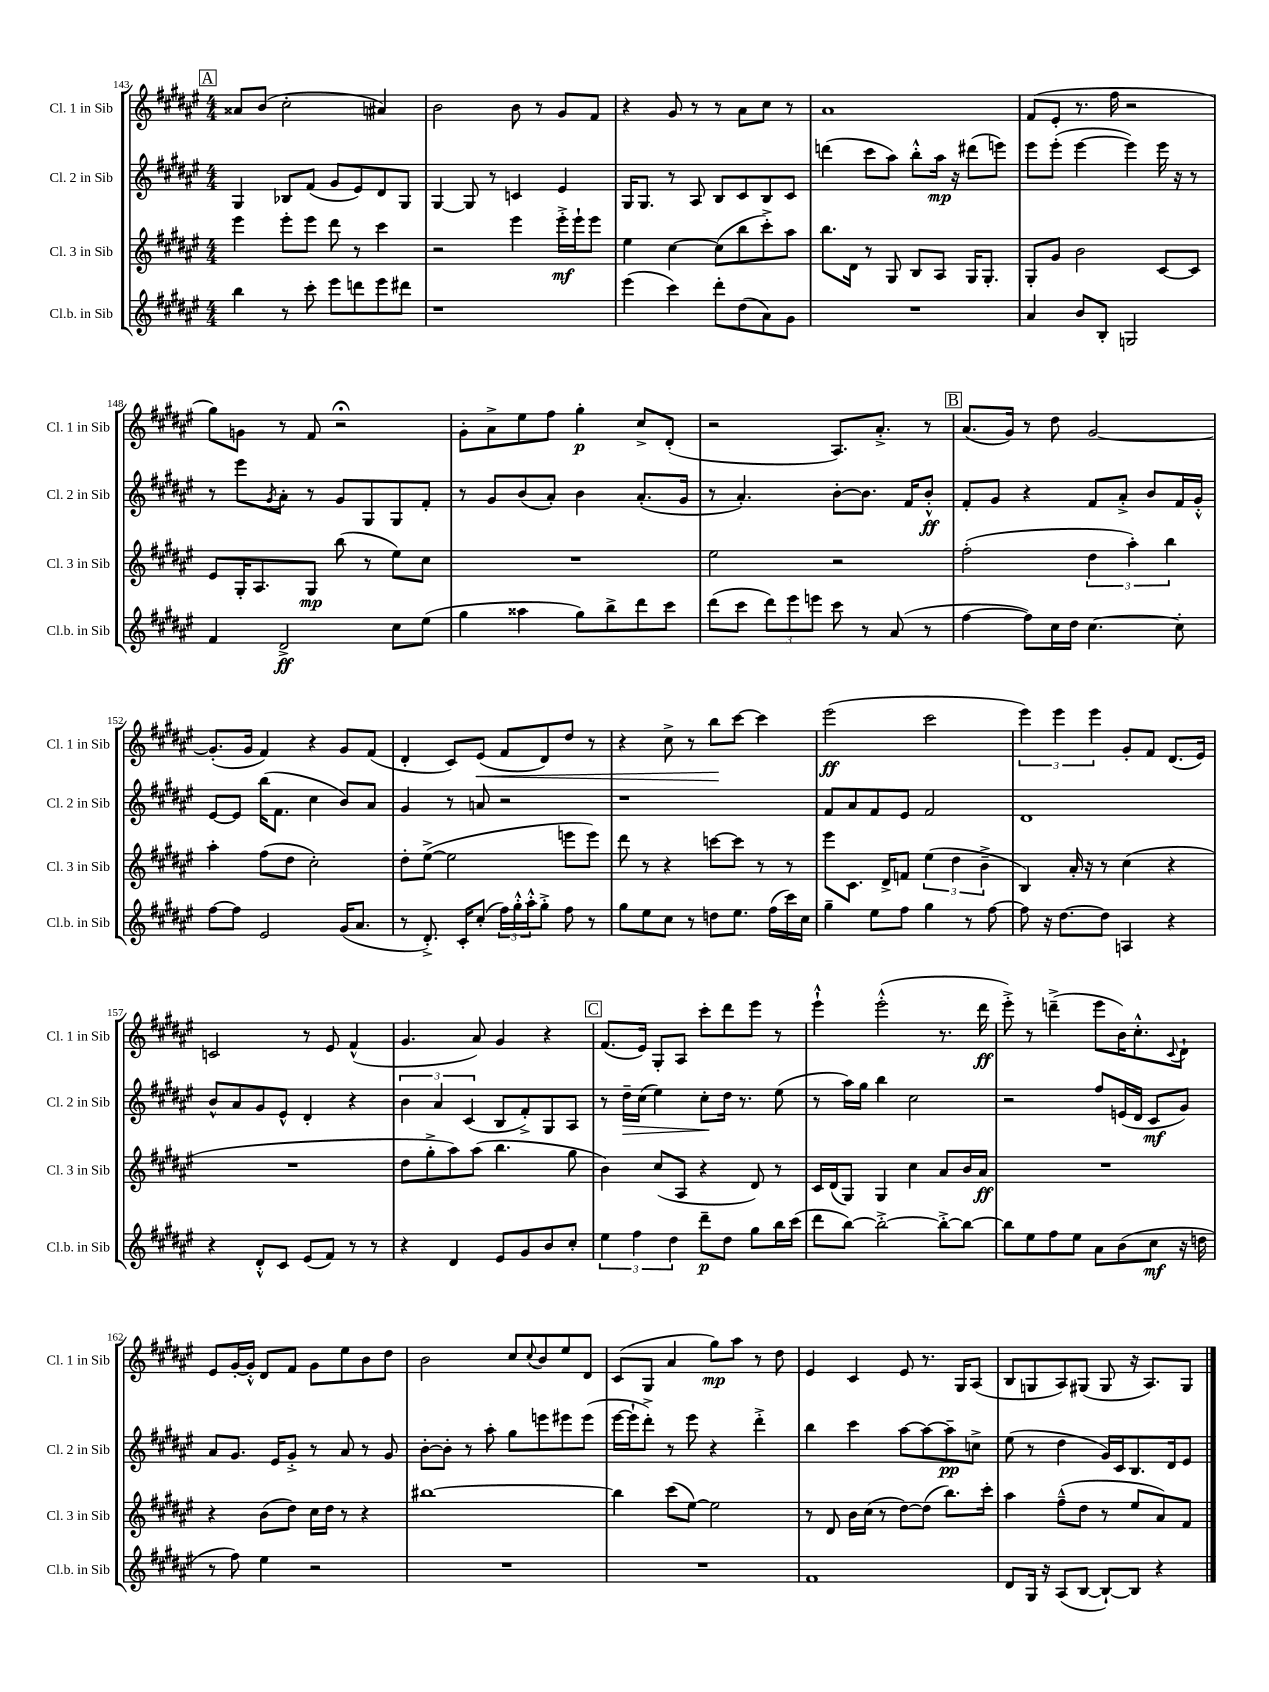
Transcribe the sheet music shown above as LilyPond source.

<<
\new StaffGroup <<
\new Staff = "s0" \with { instrumentName = "Cl. 1 in Sib" shortInstrumentName = "Cl. 1 in Sib" } {
    \clef treble \key fis \major \numericTimeSignature \time 4/4
    \mark \markup { \box "A" } aisis'8 b'8( cis''2-. ais'4) |
    b'2 b'8 r8 gis'8 fis'8 |
    r4 gis'8 r8 r8 ais'8 cis''8 r8 |
    ais'1 |
    fis'8( eis'8-. r8. fis''16 r2 |
    gis''8) g'8 r8 fis'8 r2\fermata |
    gis'8-. ais'8-> eis''8 fis''8 gis''4-.\p cis''8-> dis'8-.( |
    r2 ais8.) ais'8.-.-> r8 |
    \mark \markup { \box "B" } ais'8.( gis'16) r8 dis''8 gis'2~ |
    gis'8.-.( gis'16 fis'4) r4 gis'8 fis'8( |
    dis'4-. cis'8) eis'8\<( fis'8 dis'8) dis''8 r8 |
    r4 cis''8-> r8 b''8\! cis'''8~ cis'''4 |
    eis'''2\ff( cis'''2 |
    \tuplet 3/2 { eis'''4) eis'''4 eis'''4 } gis'8-. fis'8 dis'8.( eis'16) |
    c'2 r8 eis'8 fis'4-^( |
    gis'4. ais'8) gis'4 r4 |
    \mark \markup { \box "C" } fis'8.( eis'16) gis8-. ais8 cis'''8-. dis'''8 eis'''8 r8 |
    eis'''4-!-^ eis'''2-.-^( r8. dis'''16\ff |
    eis'''8-.->) r8 d'''4--->( eis'''8 b'16) cis''8.-.-^ \appoggiatura { cis'8 } dis'8-! |
    eis'8 gis'16~-. gis'16-.-^ dis'8 fis'8 gis'8 eis''8 b'8 dis''8 |
    b'2 cis''8 \appoggiatura { cis''8 } b'8 eis''8 dis'8 |
    cis'8( gis8 ais'4 gis''8\mp) ais''8 r8 dis''8 |
    eis'4 cis'4 eis'8 r8. gis16 ais8( |
    b8 g8 ais8) gis8( gis8 r16 ais8.) gis8 \bar "|." |
}
\new Staff = "s1" \with { instrumentName = "Cl. 2 in Sib" shortInstrumentName = "Cl. 2 in Sib" } {
    \clef treble \key fis \major \numericTimeSignature \time 4/4
    \mark \markup { \box "A" } gis4 bes8 fis'8( gis'8 eis'8) dis'8 gis8 |
    gis4~ gis8 r8 c'4 eis'4 |
    gis16 gis8. r8 ais8 b8 cis'8 b8 cis'8 |
    d'''4( cis'''8 ais''8) b''8-.-^ ais''16\mp r16 dis'''8( e'''8) |
    eis'''8 eis'''8-.( eis'''4~ eis'''4) eis'''16 r16 r8 |
    r8 eis'''8 \acciaccatura { gis'8 } ais'8-. r8 gis'8 gis8 gis8 fis'8-. |
    r8 gis'8 b'8( ais'8-.) b'4 ais'8.-.( gis'16 |
    r8 ais'4.-.) b'8~-. b'8. fis'16 b'8-.-^\ff |
    \mark \markup { \box "B" } fis'8-. gis'8 r4 fis'8 ais'8-.-> b'8 fis'16 gis'16-.-^ |
    eis'8~ eis'8 b''16( fis'8. cis''4 b'8) ais'8 |
    gis'4 r8 a'8 r2 |
    r1 |
    fis'8 ais'8 fis'8 eis'8 fis'2 |
    dis'1 |
    b'8-^ ais'8 gis'8 eis'8-^ dis'4-. r4 |
    \tuplet 3/2 { b'4 ais'4 cis'4( } b8 fis'8-.->) gis8 ais8 |
    \mark \markup { \box "C" } r8 dis''16--\> cis''16( eis''4) cis''8-.\! dis''16 r8. eis''8( |
    r8 ais''16) gis''16 b''4 cis''2 |
    r2 fis''8 e'16( dis'16 cis'8\mf gis'8) |
    ais'8 gis'8. eis'16 gis'8-.-> r8 ais'8 r8 gis'8 |
    b'8~-. b'8-. r8 ais''8-. gis''8 e'''8 eis'''8 eis'''8( |
    eis'''16~ eis'''16-! dis'''8-.->) r8 eis'''8 r4 dis'''4-.-> |
    b''4 cis'''4 ais''8~ ais''8~ ais''8--\pp c''8-> |
    eis''8( r8 dis''4 gis'16) cis'16 b8. dis'16 eis'8 \bar "|." |
}
\new Staff = "s2" \with { instrumentName = "Cl. 3 in Sib" shortInstrumentName = "Cl. 3 in Sib" } {
    \clef treble \key fis \major \numericTimeSignature \time 4/4
    \mark \markup { \box "A" } eis'''4 eis'''8-. eis'''8 dis'''8 r8 cis'''4 |
    r2 eis'''4 eis'''16-.->\mf eis'''16-! eis'''8 |
    eis''4 cis''4~ cis''8( b''8 cis'''8-.->) ais''8 |
    b''8. dis'16 r8 gis8 b8 ais8 gis16 gis8.-. |
    gis8-. gis'8 b'2 cis'8~ cis'8 |
    eis'8 gis16-. ais8. gis8\mp b''8( r8 eis''8) cis''8 |
    R1 |
    eis''2 r2 |
    \mark \markup { \box "B" } fis''2-.( \tuplet 3/2 { dis''4 ais''4-.) b''4 } |
    ais''4-. fis''8( dis''8 cis''2-.) |
    dis''8-. eis''8~->( eis''2 e'''8 e'''8) |
    dis'''8 r8 r4 c'''8~ c'''8 r8 r8 |
    eis'''8 cis'8. dis'16-> f'8 \tuplet 3/2 { eis''4( dis''4 b'4---> } |
    b4) ais'16-. r16 r8 cis''4( r4 |
    R1 |
    dis''8 gis''8-.-> ais''8) ais''8( b''4. gis''8 |
    \mark \markup { \box "C" } b'4) cis''8( ais8 r4 dis'8) r8 |
    cis'16 dis'16( gis8) gis4 cis''4 ais'8 b'16 ais'16\ff |
    R1 |
    r4 b'8( dis''8) cis''16 dis''16 r8 r4 |
    bis''1~ |
    bis''4 cis'''8( eis''8~) eis''2 |
    r8 dis'8 b'16 cis''16( r8 dis''8~) dis''8( b''8.) cis'''16-. |
    ais''4 fis''8---^( dis''8 r8 eis''8 ais'8) fis'8 \bar "|." |
}
\new Staff = "s3" \with { instrumentName = "Cl.b. in Sib" shortInstrumentName = "Cl.b. in Sib" } {
    \clef treble \key fis \major \numericTimeSignature \time 4/4
    \mark \markup { \box "A" } b''4 r8 cis'''8-. eis'''8 d'''8 eis'''8 dis'''8 |
    r1 |
    eis'''4( cis'''4) dis'''8-. dis''8( ais'8) gis'8 |
    R1 |
    ais'4 b'8 b8-. g2 |
    fis'4 dis'2->\ff cis''8 eis''8( |
    gis''4 aisis''4 gis''8) b''8-> dis'''8 cis'''8 |
    dis'''8( cis'''8 \tuplet 3/2 { dis'''8) eis'''8 e'''8 } cis'''8 r8 ais'8( r8 |
    \mark \markup { \box "B" } fis''4~ fis''8) cis''16 dis''16 cis''4.~ cis''8-. |
    fis''8~ fis''8 eis'2 gis'16( ais'8. |
    r8 dis'8.-.->) cis'16-. cis''8-.( \tuplet 3/2 { fis''16) gis''16-.-^ ais''16-.-^ } gis''8-.-> fis''8 r8 |
    gis''8 eis''8 cis''8 r8 d''8 eis''8. fis''16( cis'''16) cis''16 |
    gis''4-- eis''8 fis''8 gis''4 r8 fis''8~ |
    fis''8 r16 dis''8.~ dis''8 a4 r4 |
    r4 dis'8-.-^ cis'8 eis'8( fis'8) r8 r8 |
    r4 dis'4 eis'8 gis'8 b'8 cis''8-. |
    \mark \markup { \box "C" } \tuplet 3/2 { eis''4 fis''4 dis''4 } dis'''8--\p dis''8 gis''8 b''16 cis'''16( |
    dis'''8 b''8~) b''2~-.-> b''8~-.-> b''8~ |
    b''8 eis''8 fis''8 eis''8 ais'8 b'8( cis''8\mf r16 d''16 |
    r8 fis''8) eis''4 r2 |
    R1 |
    R1 |
    fis'1 |
    dis'8 gis16 r16 ais8( b8~ b8~-!) b8 r4 \bar "|." |
}
>>
>>
\layout { \context { \Score currentBarNumber = #143 } }
